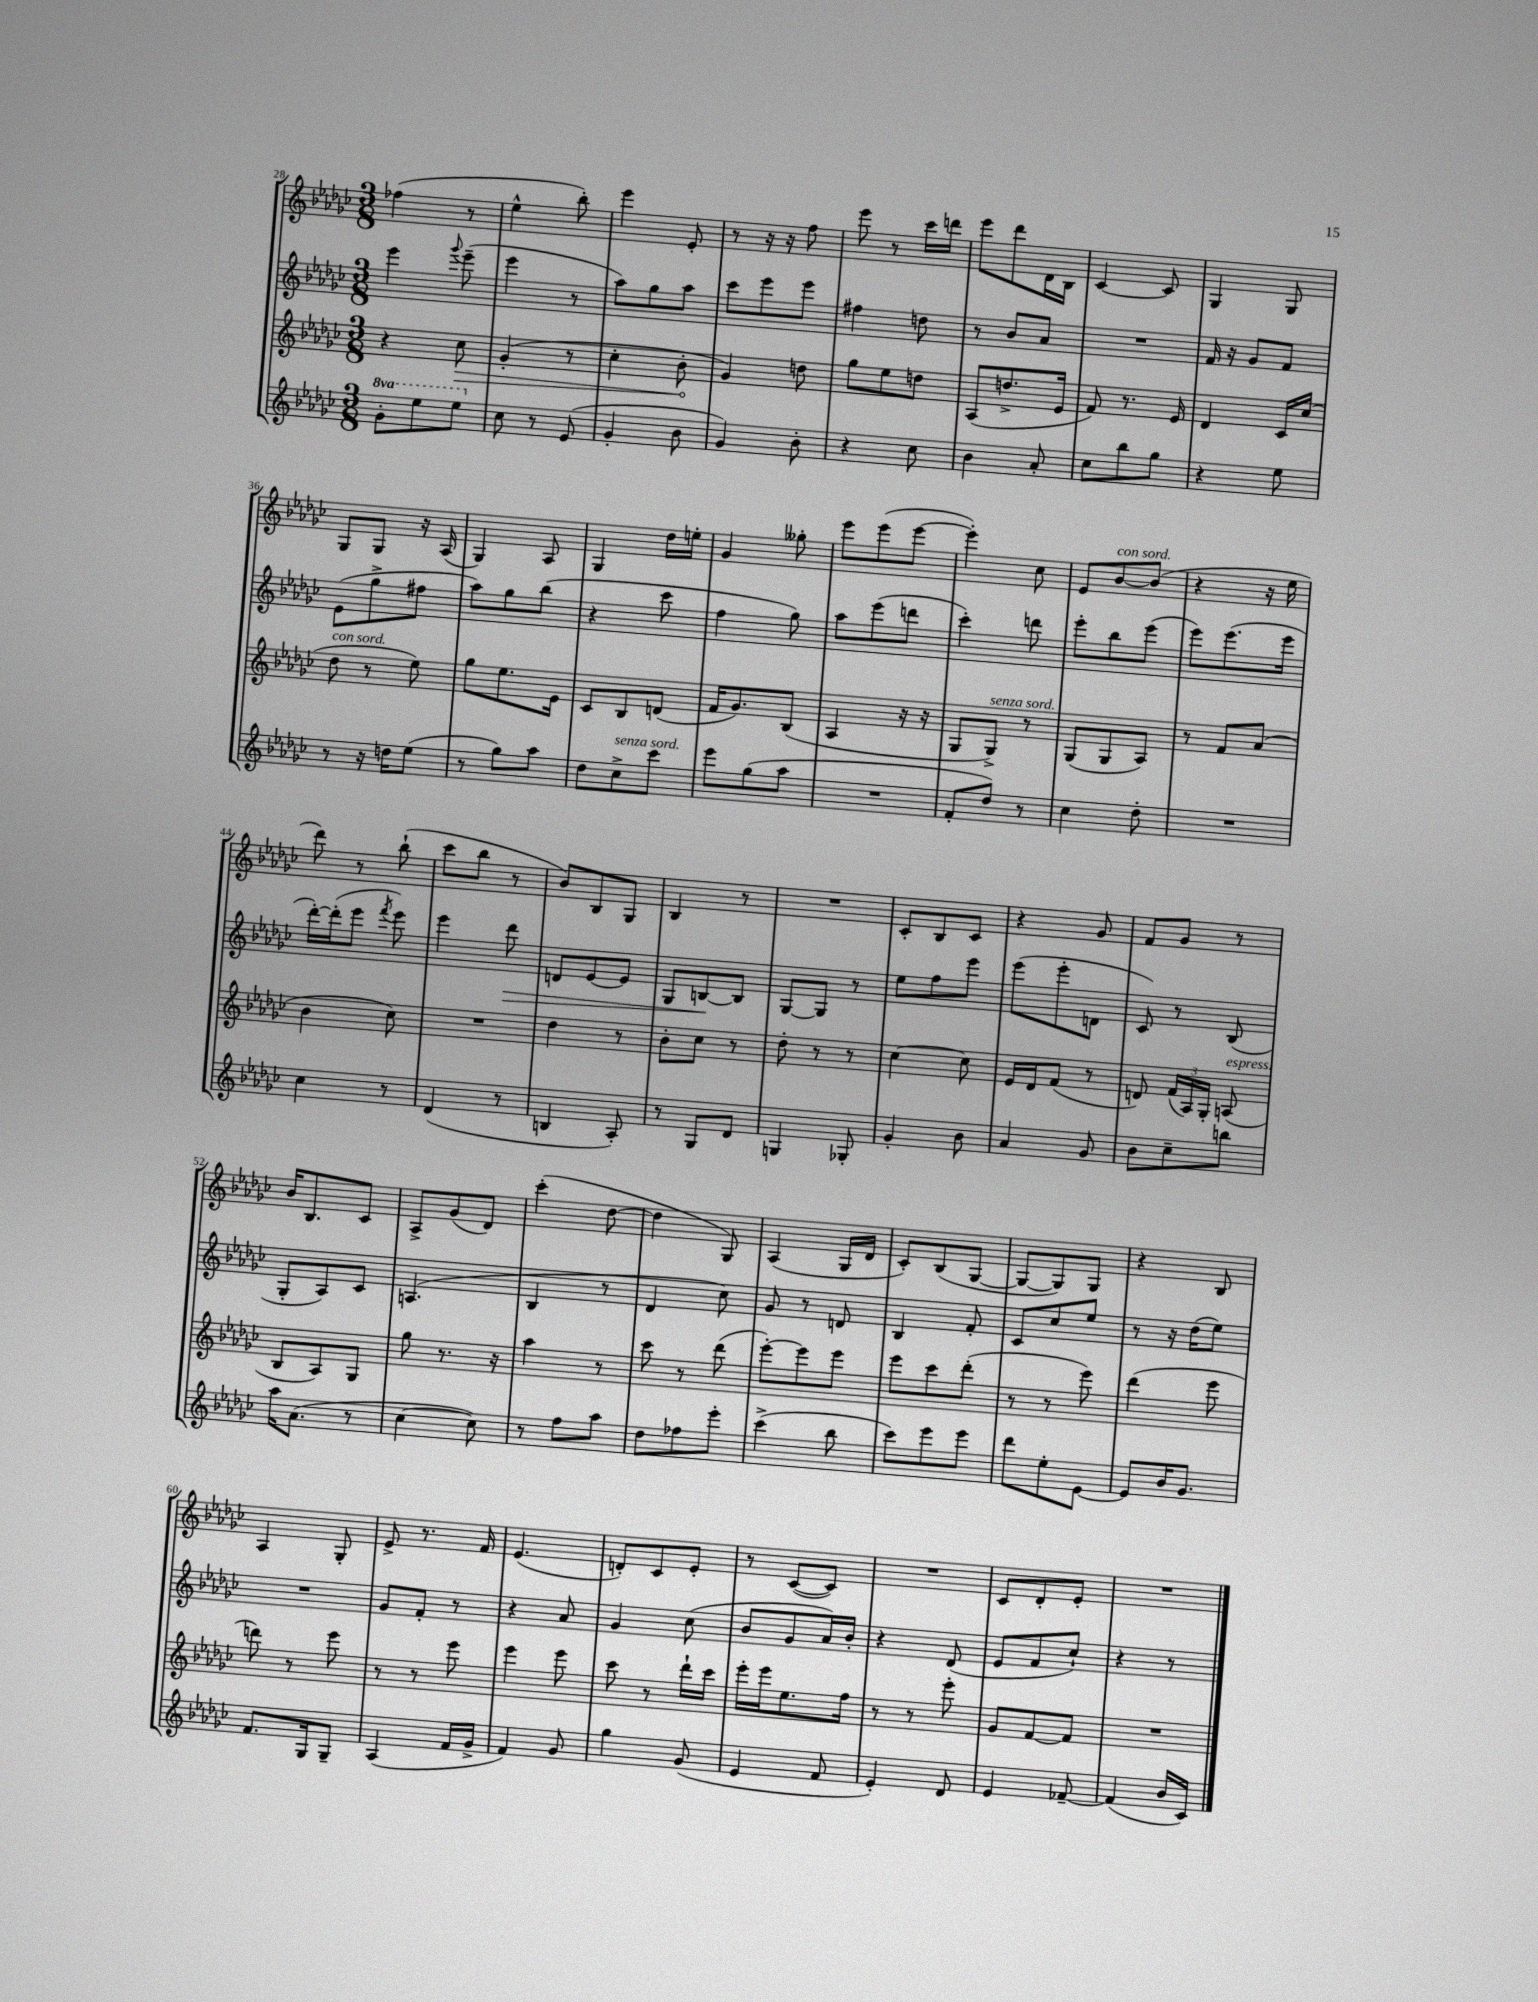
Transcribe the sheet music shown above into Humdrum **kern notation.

**kern	**kern	**dynam	**kern	**dynam	**kern
*part4	*part3	*part3	*part2	*part2	*part1
*staff4	*staff3	*staff3	*staff2	*staff2	*staff1
*clefG2	*clefG2	*	*clefG2	*	*clefG2
*k[b-e-a-d-g-c-]	*k[b-e-a-d-g-c-]	*	*k[b-e-a-d-g-c-]	*	*k[b-e-a-d-g-c-]
*M3/8	*M3/8	*	*M3/8	*	*M3/8
*8va	*	*	*	*	*
=28	=28	=28	=28	=28	=28
8gg-'\L	4r	.	4eee-\	.	(4ff-X\
8eee-\	.	.	.	.	.
.	.	.	8qqggg-/	.	.
!	!	!LO:HP:b	!	!	!
8eee-\J	8cc-\	>	(8eee-~\	.	8r
=29	=29	=29	=29	=29	=29
*X8va	*	*	*	*	*
8cc-\	(4g-'/	.	4eee-\	.	4ee-^^\
8r	.	.	.	.	.
(8e-/	8r	.	8r	.	8bb-'\)
=30	=30	=30	=30	=30	=30
4g-'/	4cc-'\	.	8aa-\L)	.	4eee-\
.	.	.	8gg-\	.	.
8b-\	8b-'\	.	8aa-\J	.	8e-'/
.	.	]	.	.	.
=31	=31	=31	=31	=31	=31
4g-/)	4g-/)	.	8ccc-\L	.	8r
.	.	.	8eee-\	.	16r
.	.	.	.	.	16r
8b-'\	8ddn\	.	8eee-\J	.	8ff\
=32	=32	=32	=32	=32	=32
4r	8gg-\L	.	4ff#X\	.	8eee-\
.	8ee-\	.	.	.	8r
8cc-\	8ddn\J	.	8ddn\	.	16ccc-\LL
.	.	.	.	.	16dddn\JJ
=33	=33	=33	=33	=33	=33
4b-\	(8A-/L	.	8r	.	8eee-\L
.	8.ddn^/	.	8b-/L	.	8ddd-\
8a-'/	.	.	8a-/J	.	16d-\L
.	16e-/Jk	.	.	.	16B-\JJ
=34	=34	=34	=34	=34	=34
8cc-\L	8f/)	.	4.r	.	[4c-/
8bb-\	8.r	.	.	.	.
8gg-\J	.	.	.	.	8c-/]
.	16e-/	.	.	.	.
=35	=35	=35	=35	=35	=35
4r	4d-/	.	16f/	.	4G-/
.	.	.	16r	.	.
.	.	.	8g-/L	.	.
8ee-\	16c-/LL	.	8f/J	.	8G-/
.	(16cc-/JJ	.	.	.	.
!!LO:LB:g=z
=36	=36	=36	=36	=36	=36
!	!LO:TX:a:i:t=con sord.	!	!	!	!
8r	8dd-\	.	(8e-\L	.	8G-/L
16r	8r	.	8gg-^\	.	8G-/J
16ddn\KL	.	.	.	.	.
(8ee-\J	8ee-\)	.	8ff#X\J	.	16r
.	.	.	.	.	(16A-/
=37	=37	=37	=37	=37	=37
8r	8gg-\L	.	8aa-\L)	.	4G-/)
8gg-\L)	8.ee-\	.	8gg-\	.	.
8aa-\J	.	.	(8bb-\J	.	8A-/
.	16e-\Jk	.	.	.	.
=38	=38	=38	=38	=38	=38
8dd-\L	8c-/L	.	4r	.	4G-/
!LO:TX:a:i:t=senza sord.	!	!	!	!	!
8cc-^\	8B-/	.	.	.	.
8ccc-\J	(8dn/J	.	8ccc-\	.	16dd-\LL
.	.	.	.	.	16een'\JJ
=39	=39	=39	=39	=39	=39
8eee-\L	16f/KL	.	4ff\	.	4g-/
.	8.g-/)	.	.	.	.
(8gg-\	.	.	.	.	.
8aa-\J	(8B-/J	.	8gg-\)	.	8gg--X'\
=40	=40	=40	=40	=40	=40
4.r	4A-/	.	8aa-\L	.	8eee-\L
.	.	.	(8eee-\	.	(8eee-\
.	16r	.	8dddn\J	.	[8eee-\J
.	16r	.	.	.	.
=41	=41	=41	=41	=41	=41
8f'/L	8G-/L	.	4ccc-'\)	.	4eee-'\])
!	!LO:TX:a:i:t=senza sord.	!	!	!	!
8dd-/J)	8G-^/J)	.	.	.	.
8r	8r	.	8dddn\	.	8cc-\
=42	=42	=42	=42	=42	=42
4cc-\	(8G-/L	.	8eee-'\L	.	8e-/L
!	!	!	!	!	!LO:TX:a:i:t=con sord.
.	8G-/	.	8bb-\	.	[8b-/
8dd-'\	8A-/J)	.	(8eee-\J	.	(8b-/J]
=43	=43	=43	=43	=43	=43
4.r	8r	.	8eee-\L)	.	4r
.	8f/L	.	(8.eee-\	.	.
.	(8a-/J	.	.	.	16r
.	.	.	16eee-\Jk	.	16ee-\
!!LO:LB:g=z
=44	=44	=44	=44	=44	=44
4cc-\	4b-\	.	[16ddd-'\LL)	.	8ddd-\)
.	.	.	(16ddd-'\J]	.	.
.	.	.	8eee-\J	.	8r
.	.	.	8qfff/	.	.
8r	8cc-\)	.	8eee-\)	.	(8bb-`\
=45	=45	=45	=45	=45	=45
(4d-/	4.r	.	4eee-\	.	8ccc-\L
.	.	.	.	.	8bb-\J
!	!	!	!	!LO:HP:b	!
8r	.	.	8ddd-\	>	8r
=46	=46	=46	=46	=46	=46
4Bn/	4dd-\	.	8dn/L	.	8b-/L)
.	.	.	[8e-/	.	8B-/
8A-'/)	8r	.	8e-/J]	.	8G-/J
=47	=47	=47	=47	=47	=47
8r	8b-'\L	.	8G-/L	.	4B-/
8G-/L	8cc-\J	.	[8Bn/	.	.
8d-/J	8r	.	8B/J]	]	8r
=48	=48	=48	=48	=48	=48
4Gn/	8dd-'\	.	[8G-/L	.	4.r
.	8r	.	8G-/J]	.	.
8G-X'/	8r	.	8r	.	.
=49	=49	=49	=49	=49	=49
4g-'/	[4cc-\	.	8ee-\L	.	8c-'/L
.	.	.	8ff\	.	8B-/
8b-\	8cc-\]	.	8eee-\J	.	8c-/J
=50	=50	=50	=50	=50	=50
4a-/	16e-/LL	.	(8eee-\L	.	4r
.	16d-/J	.	.	.	.
.	(8f/J	.	8eee-'\	.	.
8g-/	8r	.	8dn\J	.	8g-/
=51	=51	=51	=51	=51	=51
8b-\L	8dn/)	.	8c-/)	.	8f/L
8cc-~\	(24f/LL	.	8r	.	8g-/J
.	24A-/)	.	.	.	.
.	24G-'/JJ	.	.	.	.
!	!LO:TX:a:i:t=espress.	!	!	!	!
8bbn\J	(8An/	.	(8B-/	.	8r
!!LO:LB:g=z
=52	=52	=52	=52	=52	=52
16aa-\KL	8B-/L	.	8G-'/L	.	16b-/KL
(8.a-\J	.	.	.	.	8.B-/
.	8A-/)	.	8A-/)	.	.
8r	8G-/J	.	8c-/J	.	8c-/J
=53	=53	=53	=53	=53	=53
[4cc-\	8gg-\	.	(4.An/	.	8A-^/L
.	8.r	.	.	.	(8g-/
8cc-\])	.	.	.	.	8d-/J)
.	16r	.	.	.	.
=54	=54	=54	=54	=54	=54
8r	4aa-\	.	4B-/	.	(4ccc-'\
8ff\L	.	.	.	.	.
8aa-\J	8r	.	8r	.	[8dd-\
=55	=55	=55	=55	=55	=55
8dd-\L	8ccc-\	.	4d-/	.	4dd-\]
8ff-X\	8r	.	.	.	.
8eee-'\J	(8ddd-\	.	8cc-\)	.	8G-/)
=56	=56	=56	=56	=56	=56
(4ccc-^\	[8eee-'\L)	.	8g-/	.	(4A-/
.	8eee-\]	.	8r	.	.
8bb-\	8eee-\J	.	8dn/	.	16G-/LL
.	.	.	.	.	16d-/JJ
=57	=57	=57	=57	=57	=57
8ccc-\L)	8eee-\L	.	4B-/	.	8c-'/L)
8eee-\	8ccc-\	.	.	.	(8B-/
8eee-\J	(8ddd-'\J	.	8f'/	.	[8G-/J
=58	=58	=58	=58	=58	=58
8ddd-\L	8r	.	8c-/L	.	8G-/L_
8ee-'\	8r	.	8cc-/	.	8G-/])
[8e-\J	8eee-\)	.	8ee-/J	.	8G-/J
=59	=59	=59	=59	=59	=59
8e-/L]	(4ddd-\	.	8r	.	4r
16b-/K	.	.	16r	.	.
8.g-/J	.	.	(16dd-\KL	.	.
.	8eee-\	.	8ee-\J)	.	8B-/
!!LO:LB:g=z
=60	=60	=60	=60	=60	=60
8.f/L	8dddn\)	.	4.r	.	4A-/
.	8r	.	.	.	.
16G-/k	.	.	.	.	.
8G-~/J	8eee-\	.	.	.	8G-'/
=61	=61	=61	=61	=61	=61
(4A-/	8r	.	8g-/L	.	8e-^/
.	8r	.	8f'/J	.	8.r
16f/LL	8eee-\	.	8r	.	.
16g-^/JJ	.	.	.	.	16f/
=62	=62	=62	=62	=62	=62
4f/)	4eee-\	.	4r	.	(4.e-/
8g-/	8eee-\	.	8a-/	.	.
=63	=63	=63	=63	=63	=63
4gg-\	8ccc-\	.	4g-/	.	8dn'/L)
.	8r	.	.	.	8c-/
(8g-/	16ddd-`\LL	.	(8cc-\	.	8e-'/J
.	16ccc-\JJ	.	.	.	.
=64	=64	=64	=64	=64	=64
4e-/	16eee-'\LL	.	8b-/L	.	8r
.	16eee-\J	.	.	.	.
.	8.ee-\	.	8g-/	.	([8c-/L
8f/	.	.	16a-/L)	.	8c-/J])
.	16ff\Jk	.	16b-'/JJ	.	.
=65	=65	=65	=65	=65	=65
4e-'/)	8r	.	4r	.	4.r
.	8r	.	.	.	.
8d-/	8eee-'\	.	(8d-/	.	.
=66	=66	=66	=66	=66	=66
4e-/	8g-/L	.	8e-/L	.	8c-/L
.	[8f/	.	8f/	.	8d-'/
[8f-X~/	8f/J]	.	8cc-`/J)	.	8e-'/J
=67	=67	=67	=67	=67	=67
(4f-/]	4.r	.	4r	.	4.r
16b-/LL	.	.	8r	.	.
16c-/JJ)	.	.	.	.	.
==	==	==	==	==	==
*-	*-	*-	*-	*-	*-
